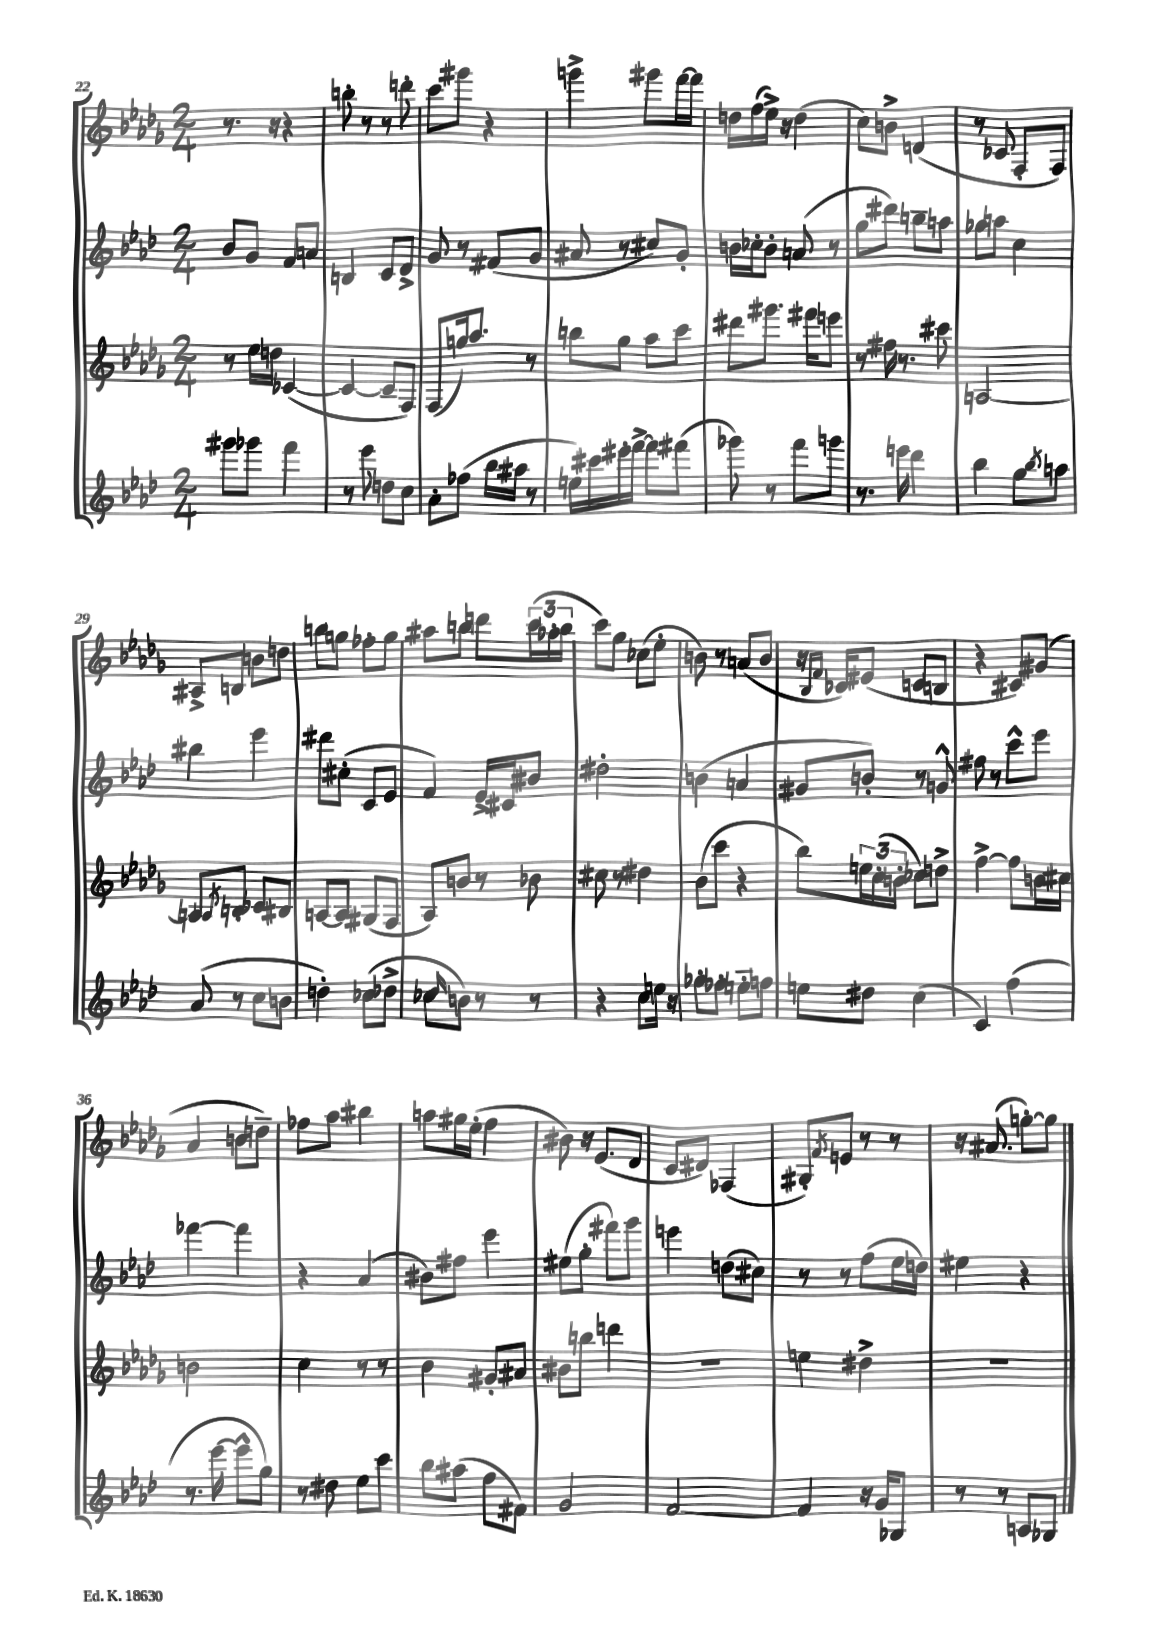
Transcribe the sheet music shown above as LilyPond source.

<<
\new StaffGroup <<
\new Staff = "s0" {
    \clef treble \key des \major \numericTimeSignature \time 2/4
    r8. r16 r4 |
    b''8-. r8 r8 d'''8-. |
    c'''8 gis'''8 r4 |
    g'''4-> gis'''8 f'''16~ f'''16 |
    d''16 f''16( ees''16->) r16 d''4( |
    c''8) b'8-> d'4( |
    r8 ces'8 f8-. f8) |
    ais8-> b8 b'8 d''8 |
    b''8 g''8 fes''8-. g''8 |
    ais''8 b''8 d'''8 \tuplet 3/2 { c'''16( aes''16-. b''16 } |
    c'''8) ges''8 ces''8( ees''8-. |
    b'8) r8 a'8( b'8 |
    r16 \grace { bes16 f'16 } ces'16) eis'8( c'8 b8 |
    r4 cis'8) gis'8( |
    aes'4 b'8 d''8--) |
    fes''8 aes''8 bis''4 |
    a''8 gis''16 ees''16-.( f''4 |
    bis'8) r16 ees'8.( des'8 |
    c'8 dis'8) fes4( |
    gis8-.) \acciaccatura { f'8 } e'8 r8 r8 |
    r16 ais'8.( g''8~-.) g''8 \bar "|." |
}
\new Staff = "s1" {
    \clef treble \key aes \major \numericTimeSignature \time 2/4
    bes'8 g'8 f'8 a'8 |
    b4 c'8 des'8-> |
    g'8 r8 fis'8( g'8 |
    ais'8 r8 cis''8) g'8-. |
    b'16 ces''16-. b'8-. a'8( r8 |
    g''8 dis'''8) b''8-- a''8 |
    ges''8 a''8 c''4 |
    bis''4 ees'''4 |
    dis'''8 cis''8-.( c'8 ees'8 |
    f'4) ees'16-> cis'16 bis'8 |
    dis''2-. |
    b'4( a'4 |
    gis'8 b'8-.) r8 g'8-^ |
    fis''8 r8 c'''8-^ ees'''8 |
    fes'''4~ fes'''4 |
    r4 aes'4( |
    bis'8) fis''8 ees'''4 |
    eis''8( g''8-. fis'''8) g'''8 |
    e'''4 d''8( cis''8) |
    r8 r8 f''8( ees''16 d''16) |
    eis''4 r4 \bar "|." |
}
\new Staff = "s2" {
    \clef treble \key des \major \numericTimeSignature \time 2/4
    r8 ees''16 d''16 ces'4~( |
    ces'4~ ces'8-- f8) |
    f8( g''16) aes''8. r8 |
    b''8 ges''8 aes''8 c'''8 |
    dis'''8 gis'''8. fis'''16 e'''8 |
    r8 fis''16 r8. cis'''8 |
    a2~ |
    a8 \acciaccatura { aes8 } b8-. ces'8 bis8 |
    a8~ a8 gis8( f8 |
    aes8) b'8 r8 bes'8 |
    cis''8 r8 dis''4 |
    bes'8( c'''8 r4 |
    bes''8) \tuplet 3/2 { e''16 c''16-.( b'16-. } ces''8) d''8-> |
    f''4~-> f''8 b'16 cis''16 |
    b'2 |
    c''4 r8 r8 |
    bes'4 gis'8-. ais'8 |
    bis'8 b''8 d'''4 |
    R2 |
    e''4 dis''4-> |
    R2 \bar "|." |
}
\new Staff = "s3" {
    \clef treble \key aes \major \numericTimeSignature \time 2/4
    gis'''8 ges'''8 f'''4 |
    r8 ees'''8 d''8 c''8 |
    aes'8-. fes''8( bes''16 ais''16 r8 |
    e''16) cis'''16 eis'''16-. f'''16~-> f'''8 fis'''8( |
    ges'''8) r8 f'''8 g'''8 |
    r8. e'''16 des'''4 |
    bes''4 g''8 \acciaccatura { bes''8 } a''8 |
    aes'8( r8 c''8 b'8 |
    d''4-.) ces''8( des''8-> |
    ces''8 \grace { des''16 } b'8) r8 r8 |
    r4 c''8 e''16 r16 |
    ges''8-. fes''8-. e''8-_ f''8 |
    e''8 dis''8 c''4( |
    c'4) f''4( |
    r8. ees'''16~ ees'''8-^ g''8) |
    r8 dis''8 ees''8 c'''8 |
    bes''8 ais''8( f''8 fis'8) |
    g'2 |
    f'2~ |
    f'4 r16 g'16 ges8 |
    r8 r8 a8 ges8 \bar "|." |
}
>>
>>
\layout { \context { \Score currentBarNumber = #22 } }
